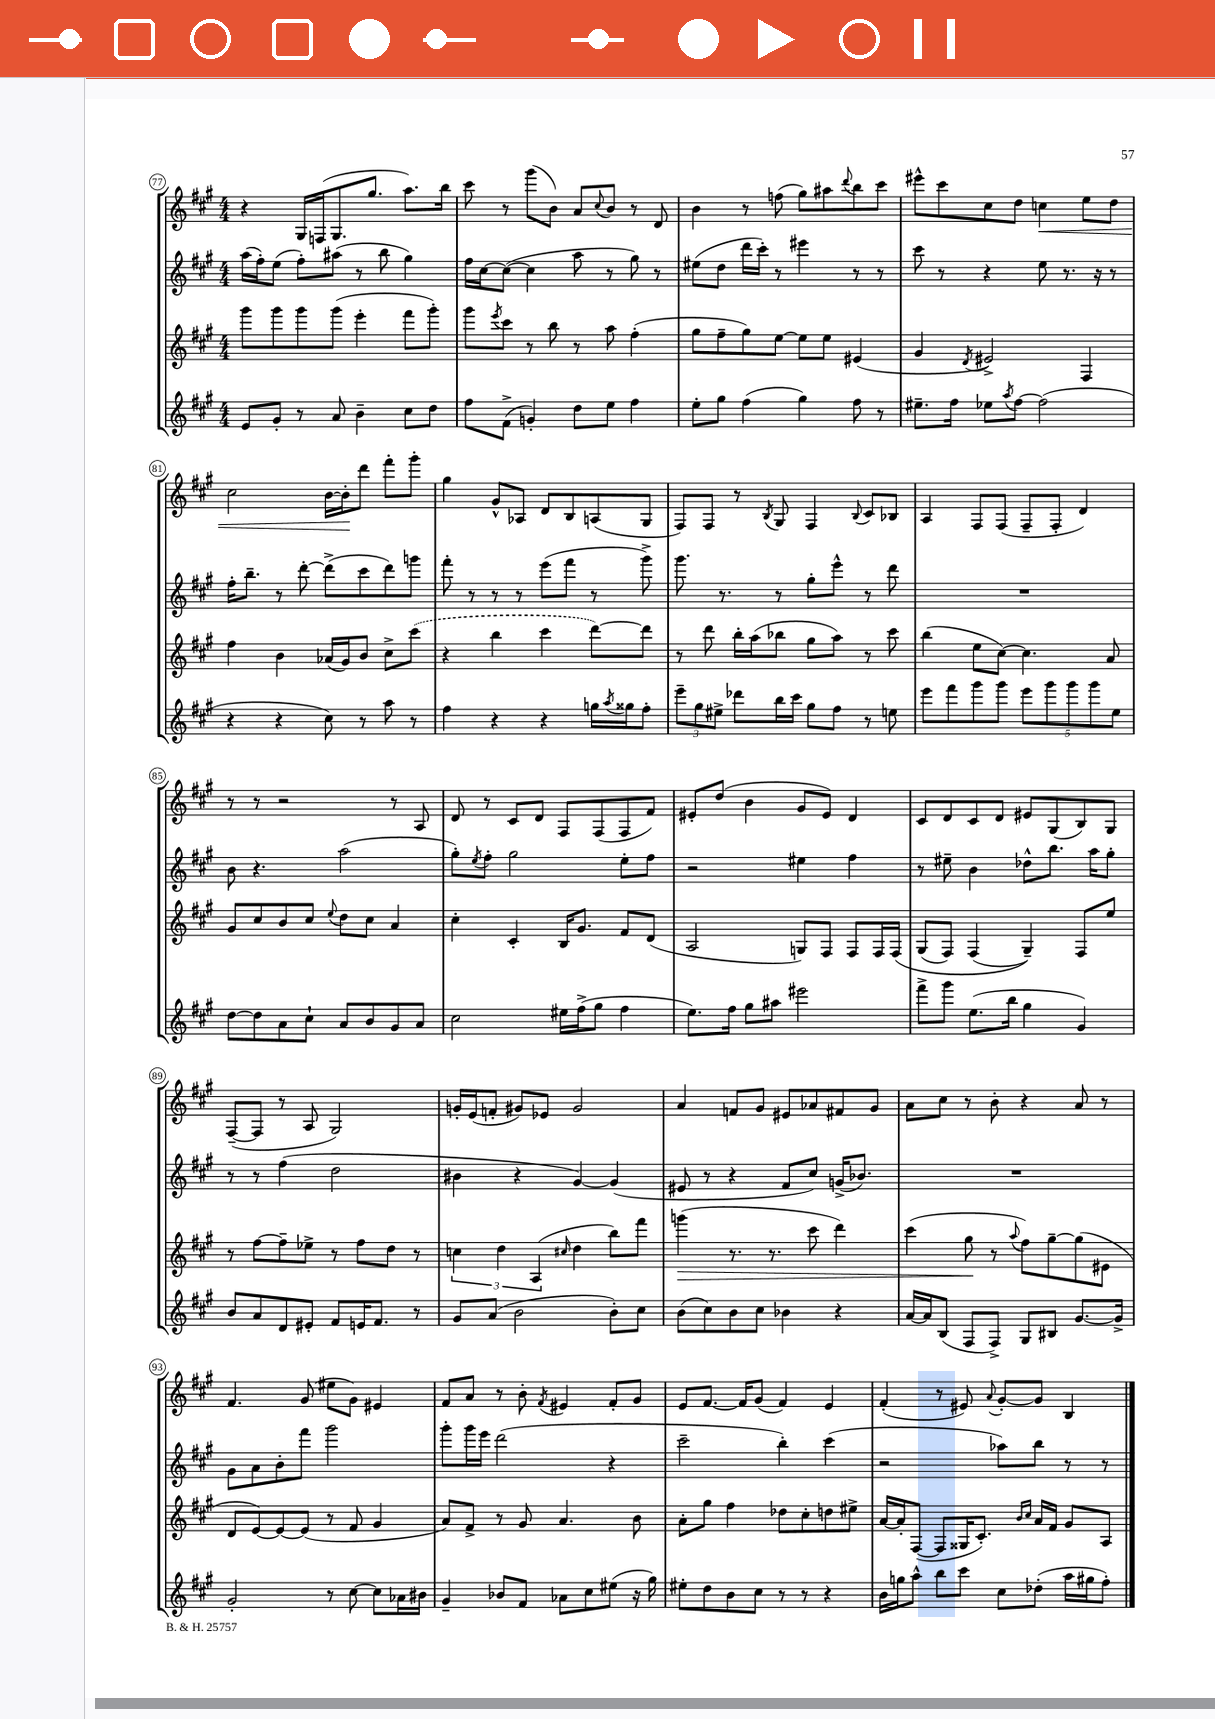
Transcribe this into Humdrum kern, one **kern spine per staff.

**kern	**kern	**kern	**kern
*staff4	*staff3	*staff2	*staff1
*clefG2	*clefG2	*clefG2	*clefG2
*k[f#c#g#]	*k[f#c#g#]	*k[f#c#g#]	*k[f#c#g#]
*M4/4	*M4/4	*M4/4	*M4/4
8e/L	8ggg#\L	(16aa\LL	4r
.	.	16ff#'\J)	.
8g#'/J	8ggg#\	(8ee\J	.
8r	8ggg#\	8ff#'\L)	16G#/LL
.	.	.	(16F/J
8a/	(8ggg#\J	(8aa#\J	8.G#/
4b~\	4eee'\	8r	.
.	.	.	8.gg#/J
.	.	8bb\	.
8cc#\L	8fff#\L	4gg#\)	8.aa\L)
8dd\J	8ggg#'\J)	.	.
.	.	.	16bb\Jk
=	=	=	=
8ff#\L	8ggg#\L	16ff#\LL	8ccc#\
.	.	[16cc#\J	.
.	8qeee/	.	.
(8f#^\J	8ccc#\J	(8cc#\_J	8r
4g'/)	8r	4cc#\]	(8ggg#\L
.	8bb\	.	8b\J)
8dd\L	8r	8aa\	8a/L
.	.	.	8qqcc#/
8ee\J	8aa\	8r	8b/J
4ff#\	(4ff#'\	8gg#\)	8r
.	.	8r	8d/
=	=	=	=
8ee'\L	8gg#\L	(8ee#\L	4b\
8gg#\J	8ff#~\	8dd\J	.
(4ff#\	8gg#\)	16ddd\LL	8r
.	.	16ccc#'\JJ)	.
.	[8ee\J	8r	(8ff\
4gg#\)	8ee\]L	4eee#\	8gg#\L)
.	8ee\J	.	8aa#\
.	.	.	8qqddd/
8ff#\	(4e#/	8r	8bb\
8r	.	8r	8ccc#\J
=	=	=	=
8.ee#~\L	4g#/	8ccc#\	8eee#^^\L
.	.	8r	8ccc#\
16ff#\Jk	.	.	.
.	8qd/	.	.
8ee-\L	2e#^/)	4r	8cc#\
8qaa/	.	.	.
[8ff#\J	.	.	8dd\J
(2ff#\]	.	8ee\	4cc\
.	.	8.r	.
.	4F#/	.	8ee\L
.	.	16r	.
.	.	8r	8dd\J
=	=	=	=
4r	4ff#\	16ff#'\LK	2cc#\
.	.	8.bb~\J	.
4r	4b\	8r	.
.	.	[8ddd'\	.
8cc#\)	(16a-/LL	(8ddd^\]L	[16b\LL
.	16g#/J)	.	16b'\]J
8r	8b/J	8ccc#\	8ddd\J
8aa\	8cc#^\L	8ddd\)	8fff#'\L
8r	(8ccc#\J	8ggg\J	8ggg#'\J
=	=	=	=
4ff#\	4r	8fff#'\	4gg#\
.	.	8r	.
4r	4bb\	8r	8g#^^/L
.	.	8r	8A-/J
4r	4ccc#\	(8eee\L	8d/L
.	.	8fff#\J	8B/
16gg\LL	[8ddd\L)	8r	(8A/
8qaa/	.	.	.
16gg##\J	.	.	.
8ff#'\J	8ddd\]J	8ggg#^\)	8G#/J
=	=	=	=
12eee~\L	8r	8.ggg#\	8F#/L)
12gg#\	.	.	.
.	8ddd\	.	8F#/J
12ee#^\J	.	.	.
.	.	8.r	.
8ddd-\L	16bb'\LL	.	8r
.	(16aa\J	.	.
.	.	.	8qB/
16bb\L	8bb-\J	8r	8G#/
16ccc#\JJ	.	.	.
8gg#\L	8gg#\L	8gg#'\L	4F#/
8ff#\J	8aa\J)	8eee^^\J	.
.	.	.	8qqB/
8r	8r	8r	8c#/L
8ee\	8ccc#\	8ddd\	8B-/J
=	=	=	=
8eee\L	(4bb\	1r	4A/
8fff#\	.	.	.
8ggg#\	8ee\L	.	8F#/L
8ggg#\J	[8cc#\J)	.	(8F#/J
10eee\L	4.cc#\]	.	8F#~/L
10ggg#\	.	.	.
.	.	.	8F#'/J
10ggg#\	.	.	.
.	.	.	4d/)
10ggg#\	.	.	.
.	8a/	.	.
10ee\J	.	.	.
=	=	=	=
[8dd\L	8g#/L	8b\	8r
8dd\]	8cc#/	4.r	8r
8a\	8b/	.	2r
8cc#`\J	8cc#/J	.	.
.	8qqee/	.	.
8a/L	8dd\L	(2aa\	.
8b/	8cc#\J	.	.
8g#/	4a/	.	8r
8a/J	.	.	8A/
=	=	=	=
2cc#\	4cc#'\	8gg#'\L)	8d/
.	.	8qee/	.
.	.	8ff#'\J	8r
.	4c#'/	2gg#\	8c#/L
.	.	.	8d/J
16ee#\LL	16B/LK	.	8F#/L
(16ff#^\J	8.g#/J	.	.
8gg#\J	.	.	(8F#/
4ff#\	8f#/L	8ee'\L	8F#/
.	(8d/J	8ff#\J	8f#/J)
=	=	=	=
8.ee\L)	2A/	2r	8e#'/L
.	.	.	(8dd/J
16ff#\Jk	.	.	.
8gg#\L	.	.	4b\
8aa#\J	.	.	.
2eee#\	8G/L)	4ee#\	8g#/L
.	8F#/J	.	8e#/J)
.	8F#/L	4ff#\	4d/
.	16F#/L	.	.
.	&(16F#/JJ	.	.
=	=	=	=
8fff#^\L	(8G#/L	8r	8c#/L
8ggg#\J	8F#/J)	8ee#~\	8d/
(8.ee\L	(4F#/	4b\	8c#/
.	.	.	8d/J
16bb\Jk	.	.	.
4gg#\	4G#~/)&)	8dd-^^\L	8e#/L
.	.	8.bb\J	(8G#/
4g#/)	8F#/L	.	8B/)
.	.	16aa\LK	.
.	8ee/J	8gg#'\J	8G#/J
=	=	=	=
8b/L	8r	8r	([8F#~/L
8a/	[8ff#\L	8r	8F#/]J
8d/	8ff#~\]	(4ff#\	8r
8e#'/J	8ee-^\J	.	8A/
8f#/L	8r	2dd\	2G#/)
16e/K	8ff#\L	.	.
8.f#/J	.	.	.
.	8dd\J	.	.
8r	8r	.	.
=	=	=	=
8g#/L	6cc\	4b#\	16g'/LL
.	.	.	(16e/J
(8a/J	.	.	8f'/J
.	6dd\	.	.
2b\	.	4r	8g#/L)
.	(6A/	.	.
.	.	.	8e-/J
.	16qqcc#/	.	.
.	4dd\	[4g#/)	2g#/
8b'\L)	8bb\L)	(4g#/]	.
8cc#\J	8fff#\J	.	.
=	=	=	=
(8b\L	(4ggg\	8e#/	4a/
8cc#\)	.	8r	.
8b\	8.r	4r	8f/L
8cc#\J	.	.	8g#/J
.	8.r	.	.
4b-\	.	8f#/L	8e#/L
.	8ccc#\	8cc#/J)	8a-/
4r	4ddd\)	(16g^/LK	8f#/
.	.	8.b-/J)	.
.	.	.	8g#/J
=	=	=	=
[16a/LL	(4ccc#\	1r	8a\L
16a/]J	.	.	.
(8B/J	.	.	8cc#\J
8F#/L	8gg#\	.	8r
8F#^/J)	8r	.	8b'\
.	8qqaa/	.	.
8G#/L	8ff#\L)	.	4r
8B#/J	[8gg#~\	.	.
[8.g#/L	(8gg#\]	.	8a/
.	8e#\J	.	8r
16g#^/]Jk	.	.	.
=	=	=	=
2g#'/	8d/L	8g#\L	4.f#/
.	[8e/)	8a\	.
.	8e/_	8b'\	.
.	(8e/]J	8fff#\J	(8g#/
8r	8r	2ggg#\	8ee#\L
[8cc#\	8f#/	.	8g#\J)
8cc#\]L	4g#/	.	4e#/
16a-\L	.	.	.
16b#\JJ	.	.	.
=	=	=	=
4g#~/	8a/L)	8ggg#'\L	8f#/L
.	8f#^/J	16ggg#\L	8a/J
.	.	16eee\JJ	.
8b-/L	8r	(2ddd\	8r
8f#/J	8g#/	.	8b'\
.	.	.	8qf#/
8a-\L	4.a/	.	4e#/
8cc#\	.	.	.
(8ee#\J	.	4r	8f#'/L
16r	8b\	.	8g#/J
16gg#\)	.	.	.
=	=	=	=
8ee#'\L	8a'\L	2ccc#~\	8e/L
8dd\	8gg#\J	.	[8.f#/J
8b\	4ff#\	.	.
.	.	.	16f#/]LK
8cc#\J	.	.	(8g#/J
8r	8dd-\L	4bb'\)	4f#/)
8r	8cc#'\	.	.
4r	8dd\	(4ccc#\	4e/
.	8ee#^\J	.	.
=	=	=	=
16b\LL	[16a/LL	2r	(4f#'/
16gg\J	16a'/]J	.	.
8aa^^\J	([8F#/J	.	.
8bb\L	8F#/]L	.	8r
8ccc#\J	16G##/K	.	8e#/)
.	8.c#'/J)	.	.
.	.	.	8qqa/
8cc#\L	.	8aa-\L)	[8g#'/L
.	16qqb/LL	.	.
.	16qqcc#/JJ	.	.
(8dd-'\J	16a/LL	8bb\J	8g#/]J
.	16f#/JJ	.	.
16aa\LL	8g#/L	8r	4B/
16gg#\J	.	.	.
8ff#'\J)	8A/J	8r	.
==	==	==	==
*-	*-	*-	*-
